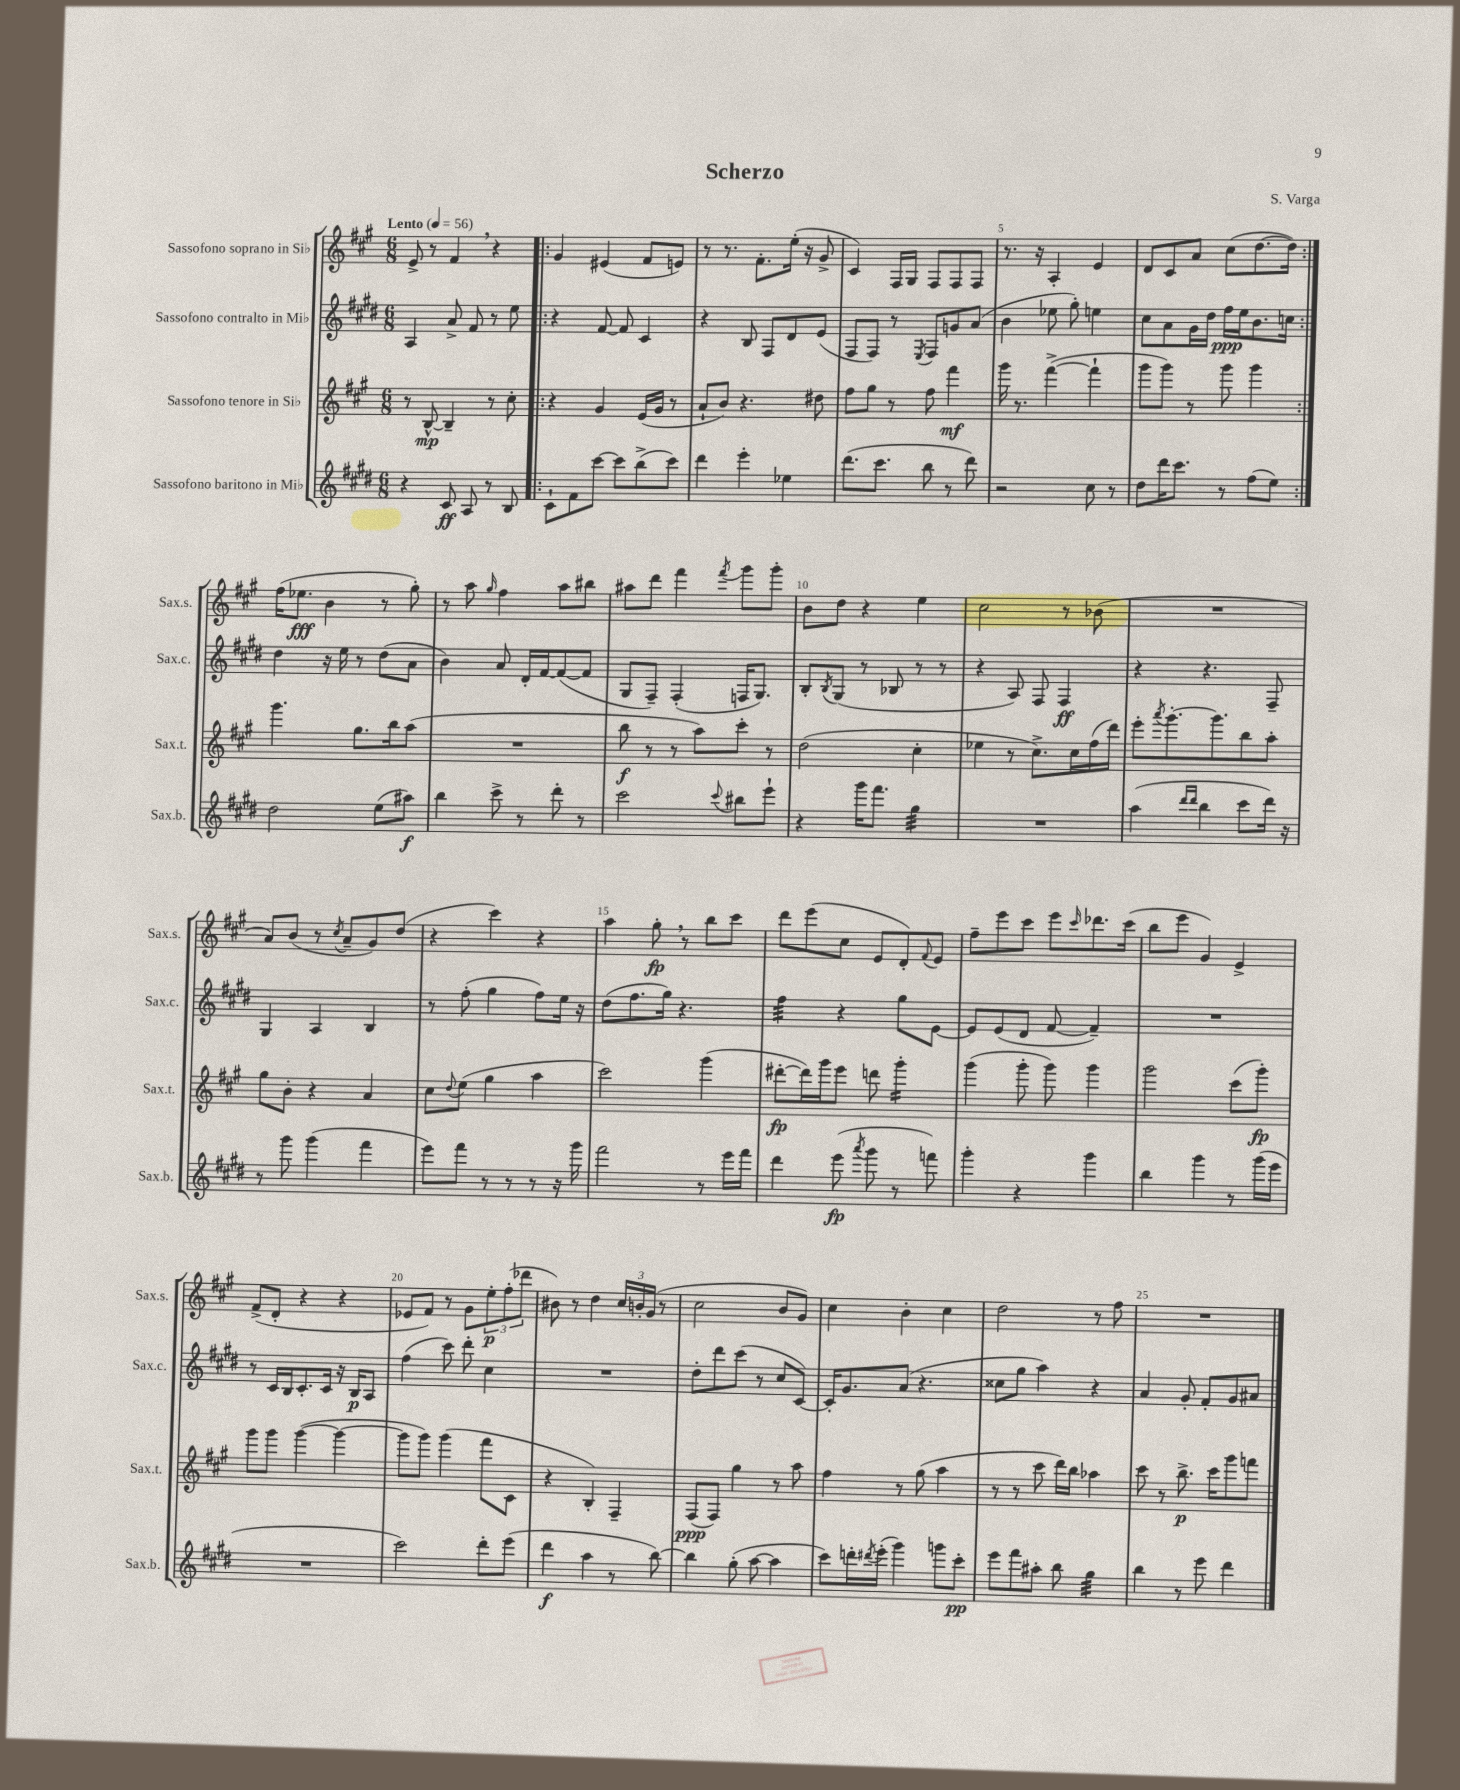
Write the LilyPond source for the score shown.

\header { title = "Scherzo" composer = "S. Varga" }
<<
\new StaffGroup <<
\new Staff = "s0" \with { instrumentName = "Sassofono soprano in Sib" shortInstrumentName = "Sax.s." } {
    \clef treble \key a \major \numericTimeSignature \time 6/8 \tempo "Lento" 4 = 56
    e'8-> r8 fis'4 \breathe r4 |
    \repeat volta 2 { gis'4 eis'4( fis'8 e'8) |
    r8 r8. fis'8.-. e''16-.( r16 gis'8-> |
    cis'4) fis16 gis16 fis8 fis8 fis8 |
    r8. r16 a4-. e'4 |
    d'8 cis'8 a'8 cis''8( d''8.~ d''16) | }
    fis''16( ees''8.\fff b'4 r8 gis''8-.) |
    r8 a''8 \grace { gis''16 } fis''4 a''8 bis''8 |
    ais''8 d'''8 fis'''4 \acciaccatura { fis'''8 } gis'''8 gis'''8-. |
    b'8 d''8 r4 e''4 |
    cis''2 r8 bes'8( |
    R2. |
    a'8) b'8( r8 \acciaccatura { cis''8 } a'8-- gis'8) d''8( |
    r4 cis'''4) r4 |
    a''4 gis''8-.\fp \breathe r8 b''8 cis'''8 |
    d'''8 e'''8( cis''8 e'8 d'8-.) \appoggiatura { fis'8 } e'8 |
    fis''8-- e'''8 cis'''8 e'''8 \grace { cis'''16 } des'''8. cis'''16( |
    b''8 e'''8 gis'4) e'4-> |
    fis'8->( d'8-. r4 r4 |
    ees'8 fis'8) r8 gis'8 \tuplet 3/2 { e''8-.\p fis''8-.( des'''8 } |
    bis'8) r8 d''4 \tuplet 3/2 { cis''16 b'16-. gis'16( } r8 |
    cis''2 b'8 gis'8) |
    cis''4 b'4-. cis''4 |
    d''2 r8 fis''8 |
    R2. \bar "|." |
}
\new Staff = "s1" \with { instrumentName = "Sassofono contralto in Mib" shortInstrumentName = "Sax.c." } {
    \clef treble \key e \major \numericTimeSignature \time 6/8
    a4 a'8-> fis'8 r8 e''8 |
    \repeat volta 2 { r4 fis'8~ fis'8 cis'4 |
    r4 b8 fis8 dis'8 e'8( |
    fis8 fis8) r8 \acciaccatura { e8 } fis8 g'8 a'8( |
    b'4 ees''8 gis''8-.) e''4 |
    cis''8 a'8 gis'16 dis''16 fis''16\ppp e''16 b'8. c''16 | }
    dis''4 r16 e''16 r8 dis''8( a'8 |
    b'4) a'8 dis'16-. fis'16~ fis'8~( fis'8 |
    gis8 fis8--) fis4-.( f16 gis8.) |
    b8-. \acciaccatura { b8 } gis8( r8 bes8 r8 r8 |
    r4 a8) fis8 fis4\ff |
    r4 r4. fis8-- |
    gis4 a4 b4 |
    r8 fis''8-.( gis''4 fis''8) e''16 r16 |
    dis''8( fis''8. gis''16) r4. |
    fis''4:32 r4 gis''8 e'8~ |
    e'8 e'8( dis'8 fis'8~ fis'4--) |
    R2. |
    r8 cis'16 b16 cis'8.-. cis'16 r16 b16\p a8 |
    fis''4( cis'''8) dis'''8-. cis''4 |
    R2. |
    dis''8-. dis'''8 cis'''8( r8 cis''8 cis'8~) |
    cis'16-. gis'8. a'8( r4. |
    cisis''8 gis''8 a''4) r4 |
    a'4 gis'8-. fis'8-. gis'8 ais'8 \bar "|." |
}
\new Staff = "s2" \with { instrumentName = "Sassofono tenore in Sib" shortInstrumentName = "Sax.t." } {
    \clef treble \key a \major \numericTimeSignature \time 6/8
    r8 b8~-^\mp b4-- r8 cis''8-. |
    \repeat volta 2 { r4 gis'4 e'16( gis'16 r8 |
    a'8-! b'8) r4. dis''8 |
    fis''8 gis''8 r8 fis''8 fis'''4\mf |
    gis'''16 r8. fis'''4~->( fis'''4-! |
    gis'''8 gis'''8) r8 gis'''8 gis'''4 | }
    gis'''4. gis''8. b''16 a''8( |
    R2. |
    b''8\f r8 r8 a''8) cis'''8-. r8 |
    d''2( cis''4-. |
    ees''4 r8 cis''8.->) cis''16 fis''16( d'''16) |
    e'''8-. \acciaccatura { a'''8 } gis'''8.~-. gis'''8. b''8 a''8-. |
    gis''8 b'8-. r4 a'4 |
    cis''8 \appoggiatura { d''8 } e''8( gis''4 a''4 |
    cis'''2) gis'''4( |
    dis'''8~-.\fp dis'''16) gis'''16 e'''8 d'''8 gis'''4:16-. |
    gis'''4( gis'''8-. gis'''8) gis'''4 |
    gis'''2 cis'''8( gis'''8-.\fp) |
    gis'''8 gis'''8 gis'''4~( gis'''4~ |
    gis'''8 gis'''8) gis'''4( fis'''8 cis'8 |
    r4 b4-.) fis4-- |
    fis8\ppp( fis8) gis''4 r8 a''8 |
    fis''4 r8 gis''8( a''4 |
    r8 r8 cis'''8 d'''16) b''16 aes''4 |
    cis'''8 r8 b''8.->\p cis'''16 gis'''8 f'''8 \bar "|." |
}
\new Staff = "s3" \with { instrumentName = "Sassofono baritono in Mib" shortInstrumentName = "Sax.b." } {
    \clef treble \key e \major \numericTimeSignature \time 6/8
    r4 cis'8\ff a8 r8 b8 |
    \repeat volta 2 { cis'8-! fis'8 cis'''8~ cis'''8 b''8->( cis'''8) |
    dis'''4 e'''4-. ees''4 |
    dis'''8.( cis'''8. b''8 r8 dis'''8) |
    r2 cis''8 r8 |
    dis''8 dis'''16 cis'''8. r8 fis''8( e''8) | }
    dis''2 e''8( ais''8\f) |
    b''4 cis'''8-> r8 dis'''8-. r8 |
    cis'''2 \appoggiatura { cis'''8 } bis''8 e'''8-! |
    r4 gis'''16 fis'''8. gis''4:32 |
    R2. |
    a''4( \grace { dis'''16 dis'''16 } b''4 cis'''8 dis'''16) r16 |
    r8 gis'''8 gis'''4( fis'''4 |
    e'''8) fis'''8 r8 r8 r8 r16 gis'''16 |
    fis'''2 r8 e'''16 fis'''16 |
    dis'''4 e'''8\fp( \acciaccatura { a'''8 } gis'''8 r8 f'''8) |
    gis'''4-. r4 gis'''4 |
    b''4 gis'''4 r8 gis'''16( e'''16 |
    R2. |
    cis'''2) dis'''8-. e'''8( |
    dis'''4\f a''4 r8 b''8~) |
    b''4 gis''8-.( a''8~ a''4 |
    cis'''8) d'''16-. \acciaccatura { dis'''8 } e'''16-.( gis'''4) g'''8 cis'''8-.\pp |
    e'''8 fis'''8 ais''8-. b''8 gis''4:32 |
    b''4 r8 e'''8 dis'''4 \bar "|." |
}
>>
>>
\layout { \context { \Score \override BarNumber.break-visibility = ##(#f #t #t) barNumberVisibility = #(every-nth-bar-number-visible 5) } }
